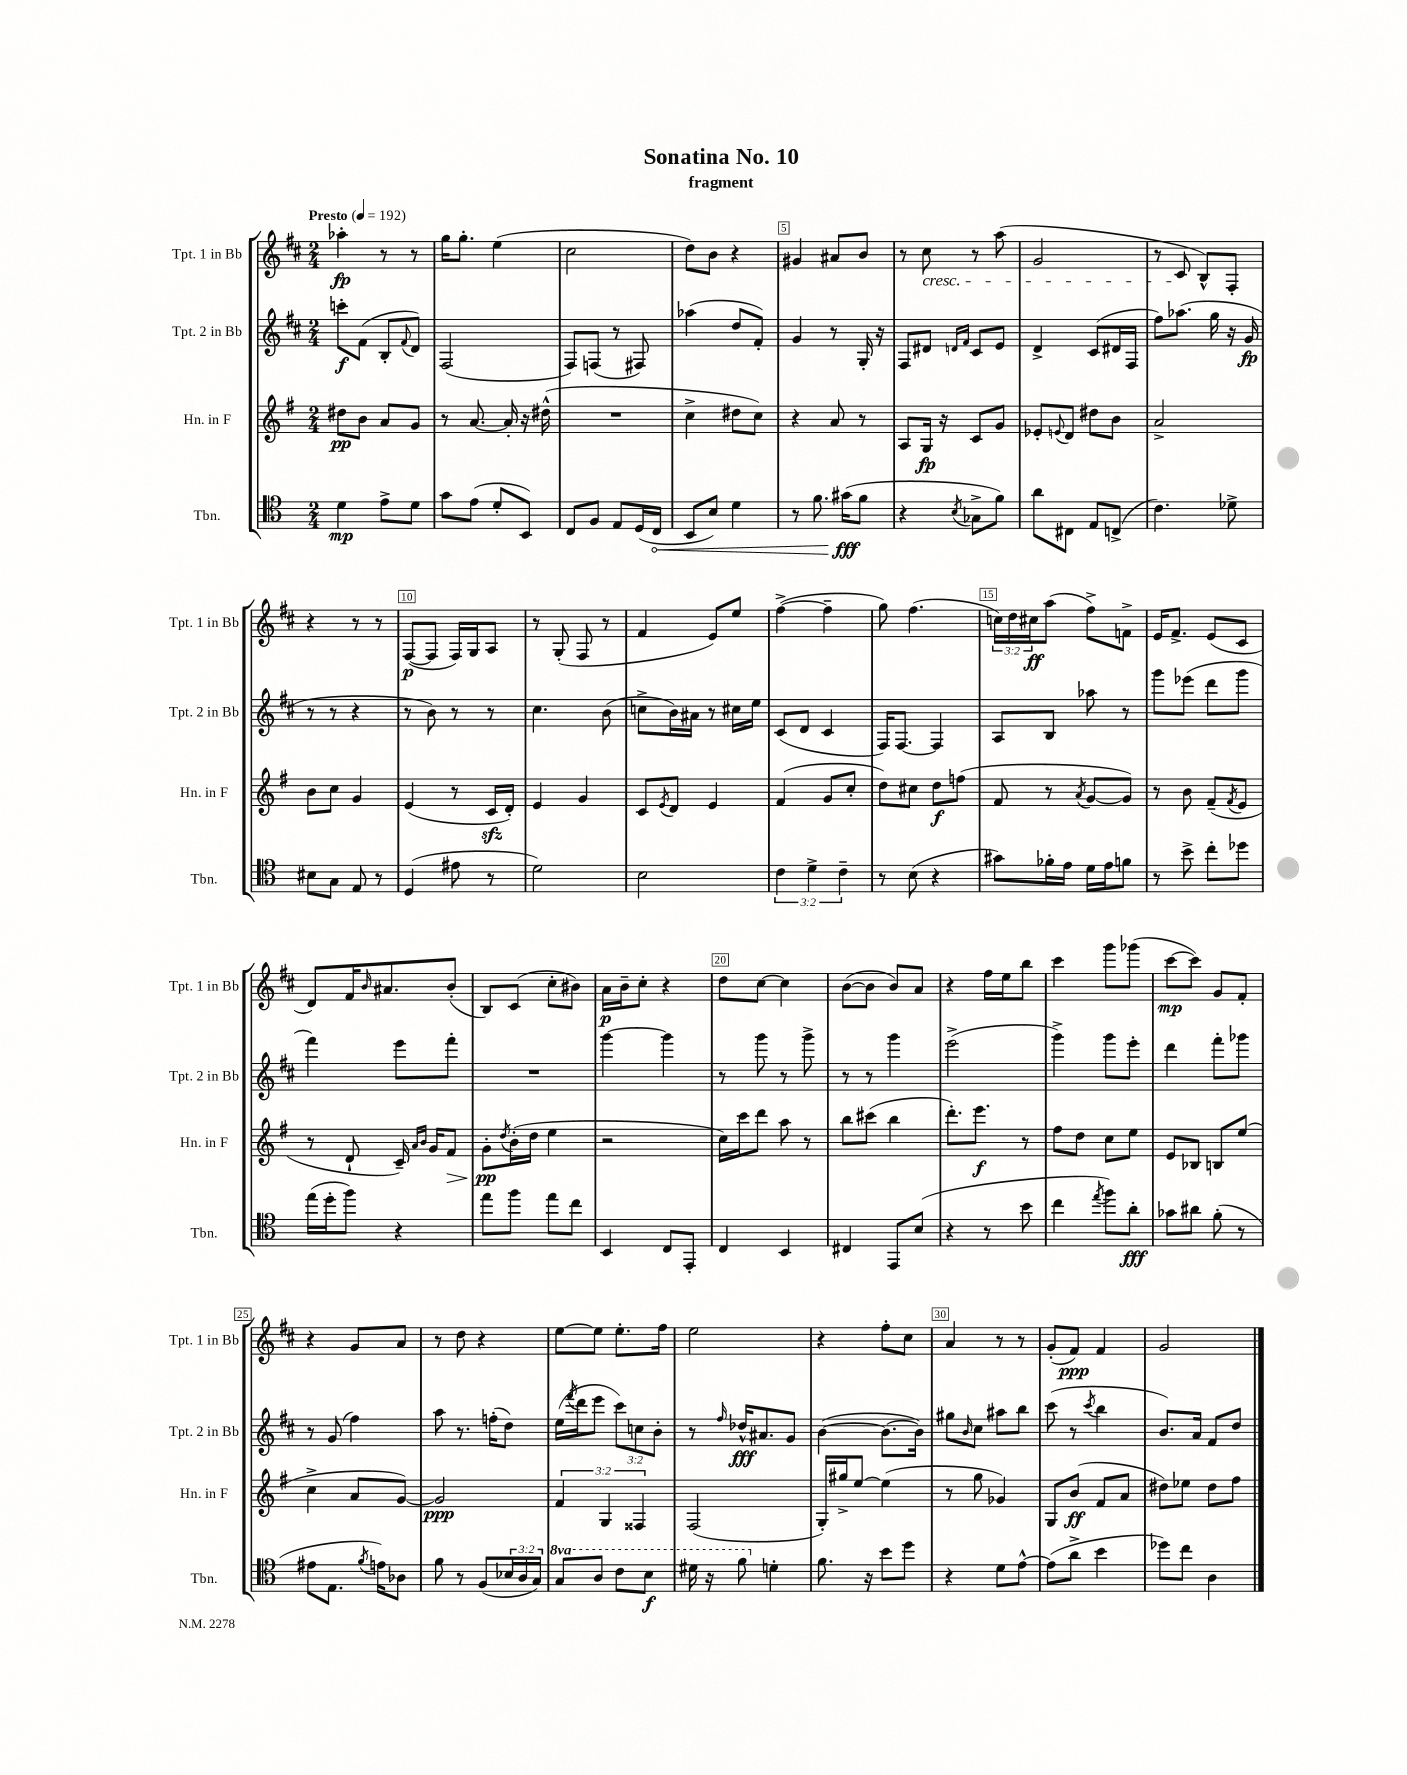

**kern	**dynam	**kern	**dynam	**kern	**dynam	**kern	**dynam
*part4	*part4	*part3	*part3	*part2	*part2	*part1	*part1
*staff4	*staff4	*staff3	*staff3	*staff2	*staff2	*staff1	*staff1
*I"Tbn.	*	*I"Hn. in F	*	*I"Tpt. 2 in Bb	*	*I"Tpt. 1 in Bb	*
*I'Tbn.	*	*I'Hn. in F	*	*I'Tpt. 2 in Bb	*	*I'Tpt. 1 in Bb	*
*clefC4	*	*clefG2	*	*clefG2	*	*clefG2	*
*k[]	*	*k[f#]	*	*k[f#c#]	*	*k[f#c#]	*
*M2/4	*	*M2/4	*	*M2/4	*	*M2/4	*
*MM192	*	*MM192	*	*MM192	*	*MM192	*
=1	=1	=1	=1	=1	=1	=1	=1
!	!	!	!	!	!	!LO:TX:a:B:t=Presto	!
4d\	mp	8dd#X\L	pp	8cccn'\L	f	4aa-X'\	fp
.	.	8b\J	.	(8f#\J	.	.	.
8e^\L	.	8a/L	.	8B'/L	.	8r	.
.	.	.	.	8qqf#/	.	.	.
8d\J	.	8g/J	.	8d/J)	.	8r	.
=2	=2	=2	=2	=2	=2	=2	=2
8g\L	.	8r	.	(2F#/	.	16gg\KL	.
.	.	.	.	.	.	8.gg'\J	.
(8e\J	.	[8.a/	.	.	.	.	.
8d'/L	.	.	.	.	.	(4ee\	.
.	.	16a'/]	.	.	.	.	.
8BB/J)	.	16r	.	.	.	.	.
.	.	(16dd#X^^\	.	.	.	.	.
=3	=3	=3	=3	=3	=3	=3	=3
8C/L	.	2r	.	8F#/L)	.	2cc#\	.
8F/J	.	.	.	(8Fn/J	.	.	.
8E/L	.	.	.	8r	.	.	.
(16D/L	.	.	.	8F#X/)	.	.	.
!	!LO:HP:b	!	!	!	!	!	!
16C/JJ	<	.	.	.	.	.	.
=4	=4	=4	=4	=4	=4	=4	=4
8BB/L	.	4cc^\	.	(4aa-X\	.	8dd\L)	.
8B/J)	.	.	.	.	.	8b\J	.
4d\	.	8dd#X\L	.	8dd/L	.	4r	.
.	.	8cc\J)	.	8f#'/J)	.	.	.
=5	=5	=5	=5	=5	=5	=5	=5
8r	.	4r	.	4g/	.	4g#X/	.
8.f\	.	.	.	.	.	.	.
.	.	8a/	.	8r	.	8a#X/L	.
(16g#X\KL	fff	.	.	.	.	.	.
8f\J	[	8r	.	16G'/	.	8b/J	.
.	.	.	.	16r	.	.	.
=6	=6	=6	=6	=6	=6	=6	=6
4r	.	8A/L	.	8F#/L	.	8r	.
!	!	!	!	!	!	!LO:TX:b:i:t=cresc.	!
.	.	16G/Jk	fp	8d#X/J	.	8cc#\	.
.	.	16r	.	.	.	.	.
.	.	.	.	16qqdn/LL	.	.	.
8qB/	.	.	.	16qqf#/JJ	.	.	.
8G-X^\L	.	8c/L	.	8c#/L	.	8r	.
8f\J)	.	8g/J	.	8e/J	.	(8aa\	.
=7	=7	=7	=7	=7	=7	=7	=7
8a\L	.	8e-X'/L	.	4d^/	.	2g/	.
.	.	8qqen/	.	.	.	.	.
8C#X\J	.	8d/J	.	.	.	.	.
8E/L	.	8dd#X\L	.	(8c#/L	.	.	.
(8Cn^/J	.	8b\J	.	16d#X/L	.	.	.
.	.	.	.	16F#/JJ	.	.	.
=8	=8	=8	=8	=8	=8	=8	=8
4.c\)	.	2a^/	.	8ff#\L)	.	8r	.
.	.	.	.	(8.aa-X\J	.	8c#/	.
.	.	.	.	.	.	8B^^/L)	.
.	.	.	.	16gg\	.	.	.
8d-X^\	.	.	.	16r	.	8F#'/J	.
.	.	.	.	16g/	fp	.	.
!!LO:LB:g=z
=9	=9	=9	=9	=9	=9	=9	=9
8B#X\L	.	8b\L	.	8r	.	4r	.
8G\J	.	8cc\J	.	8r	.	.	.
8E/	.	4g/	.	4r	.	8r	.
8r	.	.	.	.	.	8r	.
=10	=10	=10	=10	=10	=10	=10	=10
(4D/	.	(4e/	.	8r	.	([8F#/L	p
.	.	.	.	8b\)	.	8F#/J]	.
8e#X\	.	8r	.	8r	.	16F#/LL)	.
.	.	.	.	.	.	16G/J	.
8r	.	16czz/LL	.	8r	.	8A/J	.
.	.	16d'/JJ)	.	.	.	.	.
=11	=11	=11	=11	=11	=11	=11	=11
2d\)	.	4e/	.	4.cc#\	.	8r	.
.	.	.	.	.	.	(8G'/	.
.	.	4g/	.	.	.	8F#/	.
.	.	.	.	(8b\	.	8r	.
=12	=12	=12	=12	=12	=12	=12	=12
2B\	.	8c/L	.	8ccn^\L	.	4f#/	.
.	.	8qe/	.	.	.	.	.
.	.	8d/J	.	16b\L)	.	.	.
.	.	.	.	16a#X\JJ	.	.	.
.	.	4e/	.	8r	.	8e/L)	.
.	.	.	.	16cc#X\LL	.	8ee/J	.
.	.	.	.	16ee\JJ	.	.	.
=13	=13	=13	=13	=13	=13	=13	=13
6c\	.	(4f#/	.	(8c#/L	.	([4ff#^\	.
.	.	.	.	8d/J	.	.	.
6d^\	.	.	.	.	.	.	.
.	.	8g/L	.	4c#/	.	4ff#~\]	.
6c~\	.	.	.	.	.	.	.
.	.	8cc'/J	.	.	.	.	.
=14	=14	=14	=14	=14	=14	=14	=14
8r	.	8dd\L)	.	16F#/KL)	.	8gg\)	.
.	.	.	.	[8.F#/J	.	.	.
(8B\	.	8cc#X\J	.	.	.	(4.ff#\	.
4r	.	8dd\L	f	4F#/]	.	.	.
.	.	(8ffn\J	.	.	.	.	.
=15	=15	=15	=15	=15	=15	=15	=15
8g#X\L)	.	8f#/	.	8A/L	.	24ccn\LL)	.
.	.	.	.	.	.	24dd\	.
.	.	.	.	.	.	24cc#X\J	ff
16f-X'\L	.	8r	.	8B/J	.	(8aa\J	.
16e\JJ	.	.	.	.	.	.	.
.	.	8qa/	.	.	.	.	.
16d\LL	.	[8g/L	.	8aa-X\	.	8ff#^\L)	.
16e\J	.	.	.	.	.	.	.
8fn\J	.	8g/J])	.	8r	.	8fn^\J	.
=16	=16	=16	=16	=16	=16	=16	=16
8r	.	8r	.	8ggg\L	.	16e/KL	.
.	.	.	.	.	.	8.f#^/J	.
8b^\	.	8b\	.	(8eee-X\J	.	.	.
8cc'\L	.	(8f#~/L	.	8ddd\L	.	(8e/L	.
.	.	8qf#/	.	.	.	.	.
8dd-X\J	.	8e/J	.	8ggg\J	.	8c#/J	.
!!LO:LB:g=z
=17	=17	=17	=17	=17	=17	=17	=17
(16ee\LL	.	8r	.	4fff#\)	.	8d/L)	.
16dd'\J	.	.	.	.	.	.	.
8ff\J)	.	8d`/	.	.	.	16f#/K	.
.	.	.	.	.	.	16qqb/	.
.	.	.	.	.	.	8.a#X/	.
4r	.	16c~/)	.	8eee\L	.	.	.
.	.	16qqa/LL	.	.	.	.	.
.	.	16qqb/JJ	.	.	.	.	.
.	.	16g/KL	.	.	.	.	.
!	!	!	!LO:HP:b	!	!	!	!
.	.	8f#/J	>	8fff#'\J	.	(8b'/J	.
=18	=18	=18	=18	=18	=18	=18	=18
8ee\L	.	8g'\L	pp	2r	.	8B/L)	.
.	.	8qdd/	.	.	.	.	.
8ff\J	.	(16b'\L	]	.	.	(8c#/J	.
.	.	16dd\JJ	.	.	.	.	.
8ee\L	.	4ee\	.	.	.	8cc#'\L	.
8cc\J	.	.	.	.	.	8b#X\J)	.
=19	=19	=19	=19	=19	=19	=19	=19
4BB/	.	2r	.	[4ggg\	.	16a\LL	p
.	.	.	.	.	.	16b~\J	.
.	.	.	.	.	.	8cc#'\J	.
8C/L	.	.	.	4ggg\]	.	4r	.
8EE'/J	.	.	.	.	.	.	.
=20	=20	=20	=20	=20	=20	=20	=20
4C/	.	16cc\LL)	.	8r	.	8dd\L	.
.	.	16ccc\J	.	.	.	.	.
.	.	8ddd\J	.	8ggg\	.	[8cc#\J	.
4BB/	.	8aa\	.	8r	.	4cc#\]	.
.	.	8r	.	8ggg^\	.	.	.
=21	=21	=21	=21	=21	=21	=21	=21
4C#X/	.	8bb\L	.	8r	.	([8b\L	.
.	.	(8ccc#X\J	.	8r	.	8b\J]	.
8EE/L	.	4bb\	.	4ggg\	.	8b/L)	.
(8B/J	.	.	.	.	.	8a/J	.
=22	=22	=22	=22	=22	=22	=22	=22
4r	.	8.ddd'\L)	.	(2eee^\	.	4r	.
.	.	8.eee\J	f	.	.	.	.
8r	.	.	.	.	.	16ff#\LL	.
.	.	.	.	.	.	16ee\J	.
8b\	.	8r	.	.	.	8bb\J	.
=23	=23	=23	=23	=23	=23	=23	=23
4cc\	.	8ff#\L	.	4ggg^\)	.	4ccc#\	.
.	.	8dd\J	.	.	.	.	.
8qee/	.	.	.	.	.	.	.
8ff\L)	.	8cc\L	.	8ggg\L	.	8ggg\L	.
8a'\J	fff	8ee\J	.	8eee'\J	.	(8ggg-X\J	.
=24	=24	=24	=24	=24	=24	=24	=24
8g-X\L	.	8e/L	.	4ddd\	.	[8ccc#\L	mp
8a#X\J	.	8B-X/J	.	.	.	8ccc#\J])	.
(8f'\	.	8Bn/L	.	8fff#'\L	.	8g/L	.
8r	.	(8ee/J	.	8ggg-X\J	.	8f#'/J	.
!!LO:LB:g=z
=25	=25	=25	=25	=25	=25	=25	=25
8e#X\L	.	4cc^\	.	8r	.	4r	.
8.E\J	.	.	.	(8g/	.	.	.
.	.	8a/L	.	4ff#\)	.	8g/L	.
8qf/	.	.	.	.	.	.	.
16en\KL)	.	.	.	.	.	.	.
8A-X\J	.	[8g/J)	.	.	.	8a/J	.
=26	=26	=26	=26	=26	=26	=26	=26
8f\	.	2g/]	ppp	8aa\	.	8r	.
8r	.	.	.	8.r	.	8dd\	.
(8F/L	.	.	.	.	.	4r	.
.	.	.	.	(16ffn'\KL	.	.	.
24B-X/L	.	.	.	8dd\J)	.	.	.
24A/	.	.	.	.	.	.	.
24G/JJ)	.	.	.	.	.	.	.
=27	=27	=27	=27	=27	=27	=27	=27
*8va	*	*	*	*	*	*	*
8g/L	.	6f#/	.	(16ee\LL	.	[8ee\L	.
.	.	.	.	8qfff#/	.	.	.
.	.	.	.	16ddd\J	.	.	.
8a/J	.	.	.	8eee\J	.	8ee\J]	.
.	.	6G/	.	.	.	.	.
8cc\L	.	.	.	12ccc#\L)	.	8.ee'\L	.
.	.	6F##X/	.	12ccn\	.	.	.
8b\J	f	.	.	.	.	.	.
.	.	.	.	12b'\J	.	.	.
.	.	.	.	.	.	16ff#\Jk	.
=28	=28	=28	=28	=28	=28	=28	=28
16dd#X\	.	(2F#/	.	8r	.	2ee\	.
16r	.	.	.	.	.	.	.
.	.	.	.	16qqff#/	.	.	.
8ff\	.	.	.	16dd-X^^/KL	fff	.	.
.	.	.	.	8.a#X/	.	.	.
*X8va	*	*	*	*	*	*	*
4dn'\	.	.	.	.	.	.	.
.	.	.	.	8g/J	.	.	.
=29	=29	=29	=29	=29	=29	=29	=29
8.f\	.	16G'/LL)	.	([4b\	.	4r	.
.	.	16gg#X^/J	.	.	.	.	.
.	.	[8ee/J	.	.	.	.	.
16r	.	.	.	.	.	.	.
8b\L	.	(4ee\]	.	8.b\L_	.	8ff#'\L	.
8dd\J	.	.	.	.	.	8cc#\J	.
.	.	.	.	16b\Jk])	.	.	.
=30	=30	=30	=30	=30	=30	=30	=30
4r	.	8r	.	8gg#X\L	.	4a/	.
.	.	.	.	16qqb/	.	.	.
.	.	8gg\	.	8cc#\J	.	.	.
8d\L	.	4g-X/)	.	8aa#X\L	.	8r	.
[8e^^\J	.	.	.	8bb\J	.	8r	.
=31	=31	=31	=31	=31	=31	=31	=31
(8e\L]	.	8G/L	.	(8ccc#\	.	(8g'/L	.
8a^\J	.	(8b/J	ff	8r	.	8f#/J)	ppp
.	.	.	.	8qccc#/	.	.	.
4b\	.	8f#/L	.	4bb\	.	4f#/	.
.	.	8a/J	.	.	.	.	.
=32	=32	=32	=32	=32	=32	=32	=32
8dd-X\L)	.	8dd#X\L)	.	8.b/L)	.	2g/	.
8cc\J	.	8ee-X\J	.	.	.	.	.
.	.	.	.	16a/Jk	.	.	.
4A\	.	8dd#\L	.	8f#/L	.	.	.
.	.	8ff#\J	.	8dd/J	.	.	.
==	==	==	==	==	==	==	==
*-	*-	*-	*-	*-	*-	*-	*-
